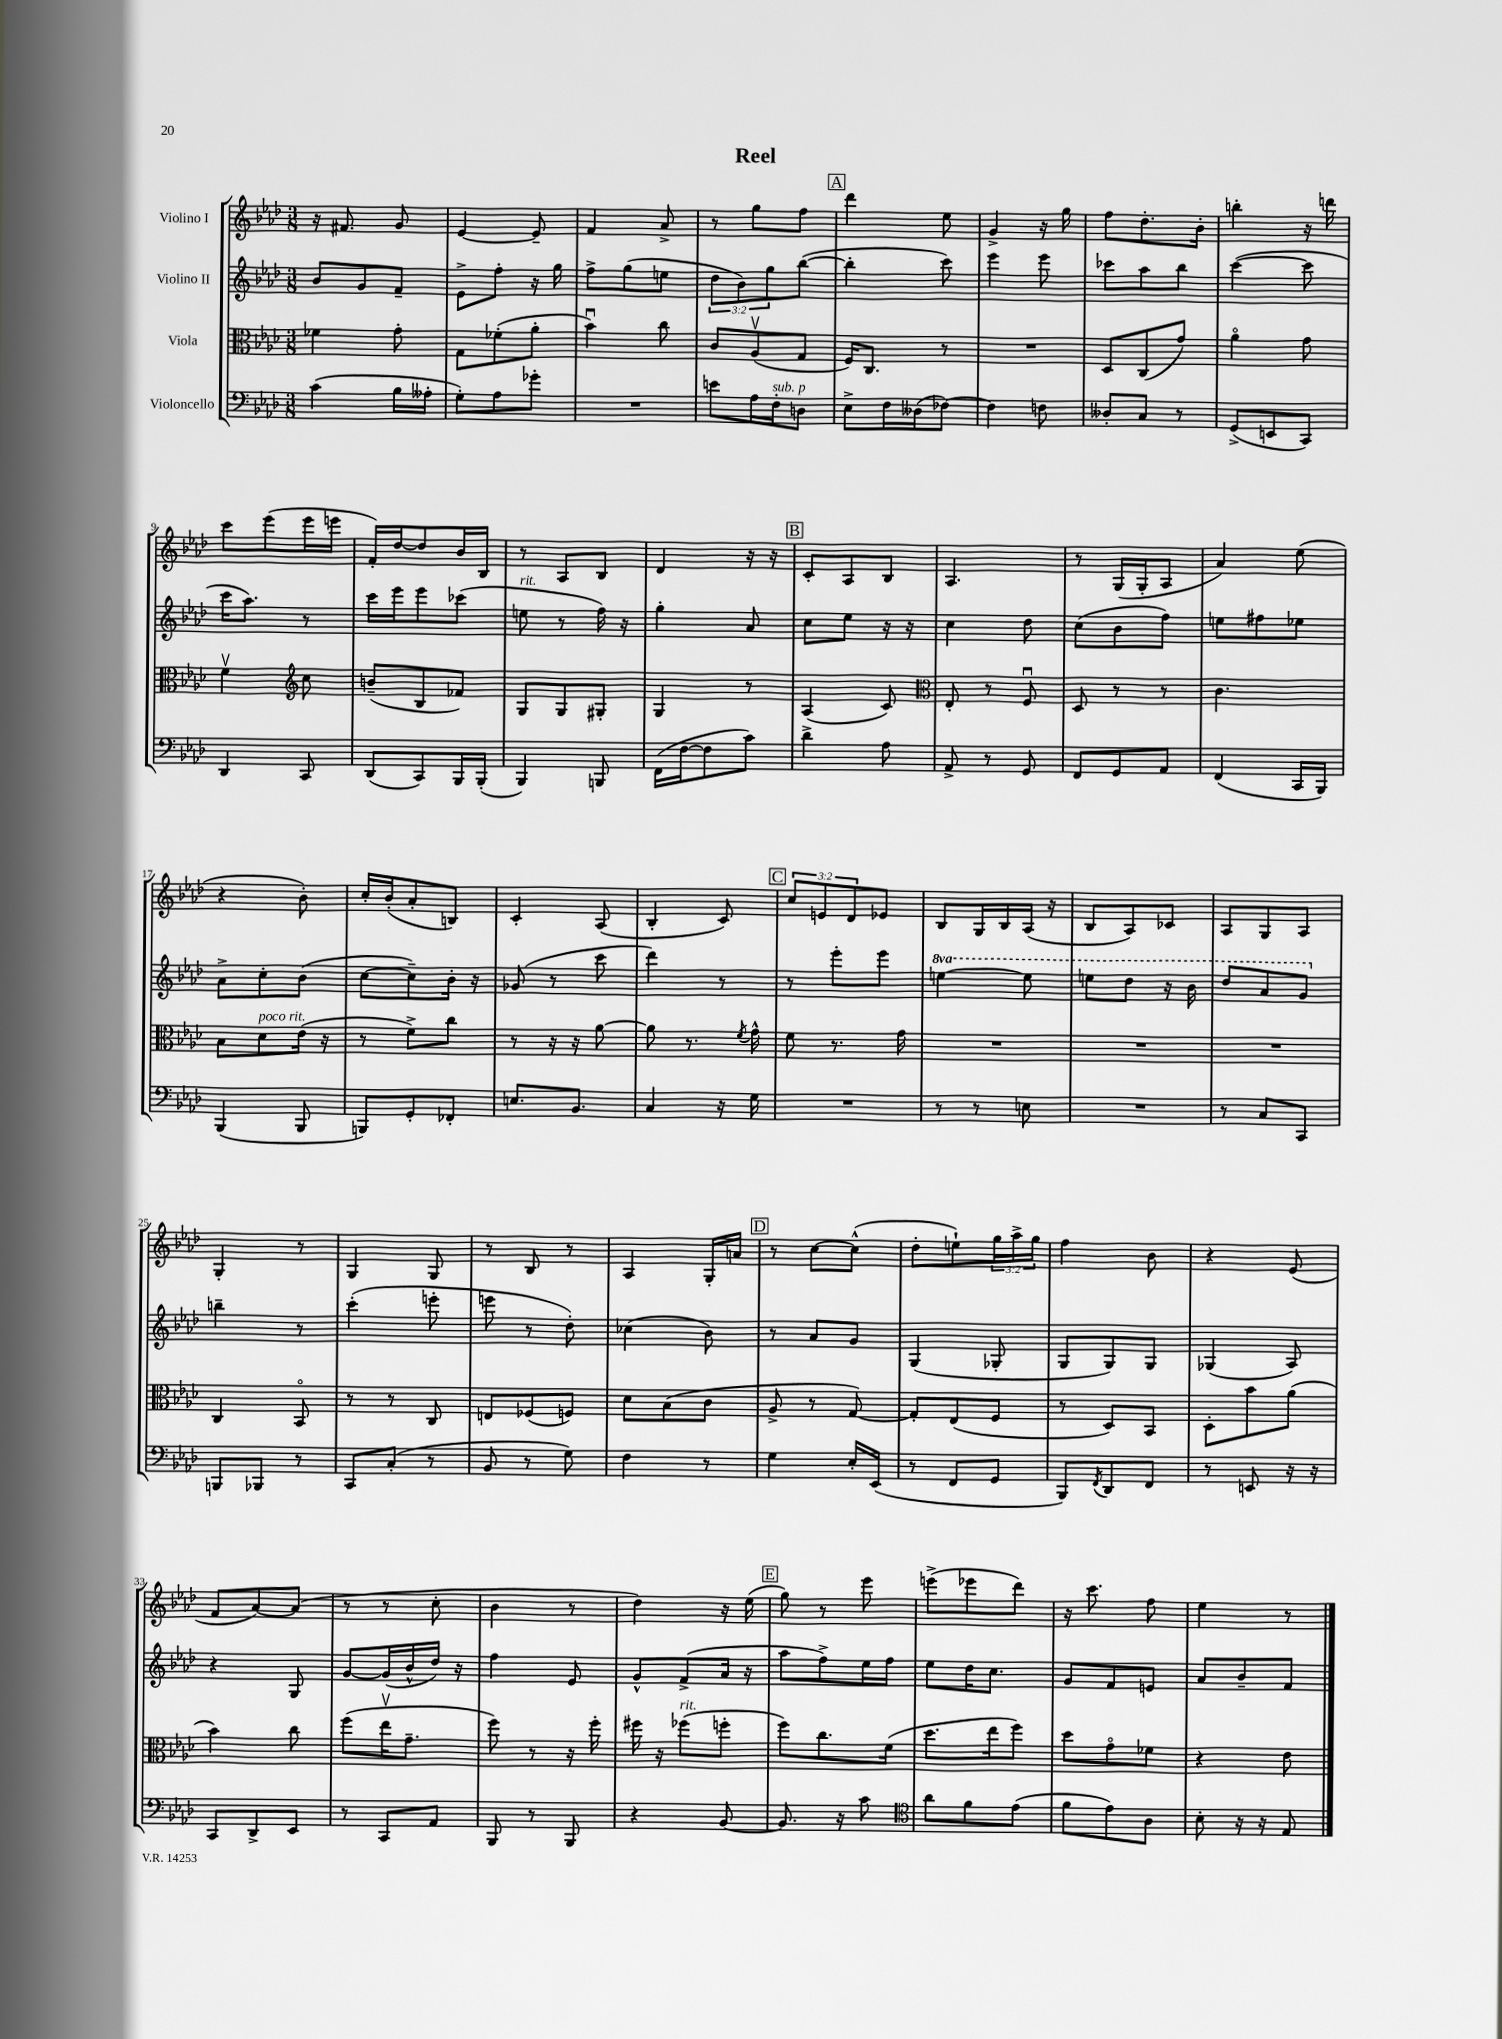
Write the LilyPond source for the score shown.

\header { title = "Reel" }
<<
\new StaffGroup <<
\new Staff = "s0" \with { instrumentName = "Violino I" } {
    \clef treble \key aes \major \numericTimeSignature \time 3/8 \override Staff.TupletNumber.text = #tuplet-number::calc-fraction-text
    r16 fis'8. g'8 |
    ees'4~ ees'8-- |
    f'4 aes'8-> |
    r8 g''8 f''8 |
    \mark \markup { \box "A" } des'''4 ees''8 |
    g'4-> r16 g''16 |
    f''8 des''8.-. bes'16-. |
    b''4-. r16 d'''16 |
    c'''8 ees'''8( ees'''16 e'''16 |
    f'16-.) des''16~ des''8 bes'16 bes16 |
    r8 aes8 bes8 |
    des'4 r16 r16 |
    \mark \markup { \box "B" } c'8-. aes8 bes8 |
    aes4. |
    r8 g16( g16-. aes8 |
    aes'4) ees''8( |
    r4 bes'8-.) |
    c''16-. bes'16-.( aes'8-. b8) |
    c'4-. aes8( |
    bes4-. c'8) |
    \mark \markup { \box "C" } \tuplet 3/2 { c''8 e'8 des'8 } ees'8 |
    bes8 g16 bes16 aes16( r16 |
    bes8 aes8) ces'8 |
    aes8 g8 aes8 |
    g4-. r8 |
    g4 g8 |
    r8 bes8 r8 |
    aes4 g16-. a'16 |
    \mark \markup { \box "D" } r8 c''8~ c''8-^( |
    des''8-. e''8-!) \tuplet 3/2 { g''16 aes''16-> g''16 } |
    f''4 bes'8 |
    r4 ees'8( |
    f'8 aes'8~) aes'8( |
    r8 r8 c''8-. |
    bes'4 r8 |
    des''4) r16 ees''16( |
    \mark \markup { \box "E" } g''8) r8 ees'''8 |
    e'''8->( ees'''8 des'''8) |
    r16 c'''8. f''8 |
    ees''4 r8 \bar "|." |
}
\new Staff = "s1" \with { instrumentName = "Violino II" } {
    \clef treble \key aes \major \numericTimeSignature \time 3/8 \override Staff.TupletNumber.text = #tuplet-number::calc-fraction-text \set Staff.ottavationMarkups = #ottavation-simple-ordinals
    bes'8 g'8 f'8-- |
    ees'8-> f''8-. r16 g''16 |
    f''8-> g''8( e''8 |
    \tuplet 3/2 { des''8 bes'8) g''8 } bes''8~( |
    \mark \markup { \box "A" } bes''4-. c'''8) |
    ees'''4 ees'''8 |
    ces'''8 aes''8 bes''8 |
    c'''4~( c'''8 |
    c'''16 aes''8.) r8 |
    c'''16 ees'''16 ees'''8 ces'''8( |
    e''8^\markup { \italic "rit." } r8 f''16) r16 |
    g''4-. aes'8 |
    \mark \markup { \box "B" } c''8 ees''8 r16 r16 |
    c''4 des''8 |
    c''8( bes'8 f''8) |
    e''8 fis''8 ees''8 |
    aes'8-> c''8-. bes'8( |
    c''8~ c''8--) bes'16-. r16 |
    ges'8( r8 c'''8 |
    des'''4) r8 |
    \mark \markup { \box "C" } r8 ees'''8-. ees'''8 |
    \ottava #1 e'''4~ e'''8 |
    e'''8 des'''8 r16 bes''16 |
    des'''8 aes''8 g''8 \ottava #0 |
    b''4-- r8 |
    c'''4-.( e'''8-. |
    e'''8 r8 des''8-.) |
    ces''4( bes'8) |
    \mark \markup { \box "D" } r8 aes'8 g'8 |
    g4( ges8-. |
    g8 g8) g8 |
    ges4( aes8) |
    r4 g8 |
    g'8~ g'16( bes'16-^ des''16) r16 |
    f''4 ees'8 |
    g'8-^ f'8->( aes'16 r16 |
    \mark \markup { \box "E" } aes''8 f''8->) ees''16 f''16 |
    ees''8 des''16 c''8. |
    g'8 f'8 e'8 |
    aes'8 bes'8-- f'8 \bar "|." |
}
\new Staff = "s2" \with { instrumentName = "Viola" } {
    \clef alto \key aes \major \numericTimeSignature \time 3/8
    fes'4 g'8-. |
    g8 fes'8-.( aes'8-. |
    bes'4\downbow) c''8 |
    c'8 aes8\upbow( g8 |
    \mark \markup { \box "A" } f16) c8. r8 |
    R4. |
    des8 c8( g'8) |
    aes'4\flageolet g'8 |
    f'4\upbow \clef treble c''8 |
    b'8--( bes8 fes'8) |
    g8 g8 gis8-. |
    g4 r8 |
    \mark \markup { \box "B" } aes4( c'8) |
    \clef alto ees8-. r8 f8\downbow |
    des8 r8 r8 |
    c'4. |
    bes8 des'8^\markup { \italic "poco rit." } ees'16( r16 |
    r8 f'8->) c''8 |
    r8 r16 r16 aes'8~ |
    aes'8 r8. \acciaccatura { f'8 } g'16-^ |
    \mark \markup { \box "C" } f'8 r8. g'16 |
    R4. |
    R4. |
    R4. |
    c4 bes,8\flageolet |
    r8 r8 c8 |
    e8 fes8( f8) |
    des'8 bes8( c'8 |
    \mark \markup { \box "D" } aes8-> r8 g8~) |
    g8-. ees8( f8 |
    r8 des8) bes,8 |
    des8-. bes'8 aes'8( |
    bes'4) c''8 |
    f''8( ees''16\upbow g'8.-- |
    f''8) r8 r16 f''16-. |
    fis''16 r16 fes''8^\markup { \italic "rit." }( f''8-. |
    \mark \markup { \box "E" } f''8) c''8. f'16( |
    des''8. ees''16 f''8) |
    des''8 g'8\flageolet fes'8 |
    r4 ees'8 \bar "|." |
}
\new Staff = "s3" \with { instrumentName = "Violoncello" } {
    \clef bass \key aes \major \numericTimeSignature \time 3/8
    c'4( bes16 aeses16-. |
    g8-.) aes8 ges'8-. |
    R4. |
    e'8 aes16 f16-.^\markup { \italic "sub. p" } d8 |
    \mark \markup { \box "A" } ees8-> f16 deses16( fes8~) |
    fes4 f8 |
    deses8-. c8 r8 |
    g,8->( e,8 c,8) |
    des,4 c,8 |
    des,8( c,8) bes,,16 bes,,16-.( |
    bes,,4) b,,8 |
    f,16( f16~ f8 c'8) |
    \mark \markup { \box "B" } des'4-> aes8 |
    aes,8-> r8 g,8 |
    f,8 g,8 aes,8 |
    f,4( c,16 bes,,16) |
    bes,,4( bes,,8 |
    b,,8) g,8-. fes,8-. |
    e8. bes,8. |
    c4 r16 g16 |
    \mark \markup { \box "C" } R4. |
    r8 r8 e8 |
    R4. |
    r8 c8 c,8 |
    b,,8 bes,,8 r8 |
    c,8 c8-.( r8 |
    bes,8 r8 g8) |
    f4 r8 |
    \mark \markup { \box "D" } g4 ees16-. ees,16( |
    r8 f,8 g,8 |
    bes,,8) \acciaccatura { f,8 } des,8 f,8 |
    r8 e,8 r16 r16 |
    c,8 des,8-> ees,8 |
    r8 c,8 aes,8 |
    bes,,8 r8 bes,,8 |
    r4 bes,8~ |
    \mark \markup { \box "E" } bes,8. r16 c'8 |
    \clef tenor aes'8 f'8 ees'8( |
    f'8 ees'8) aes8 |
    bes8-. r16 r16 ees8 \bar "|." |
}
>>
>>
